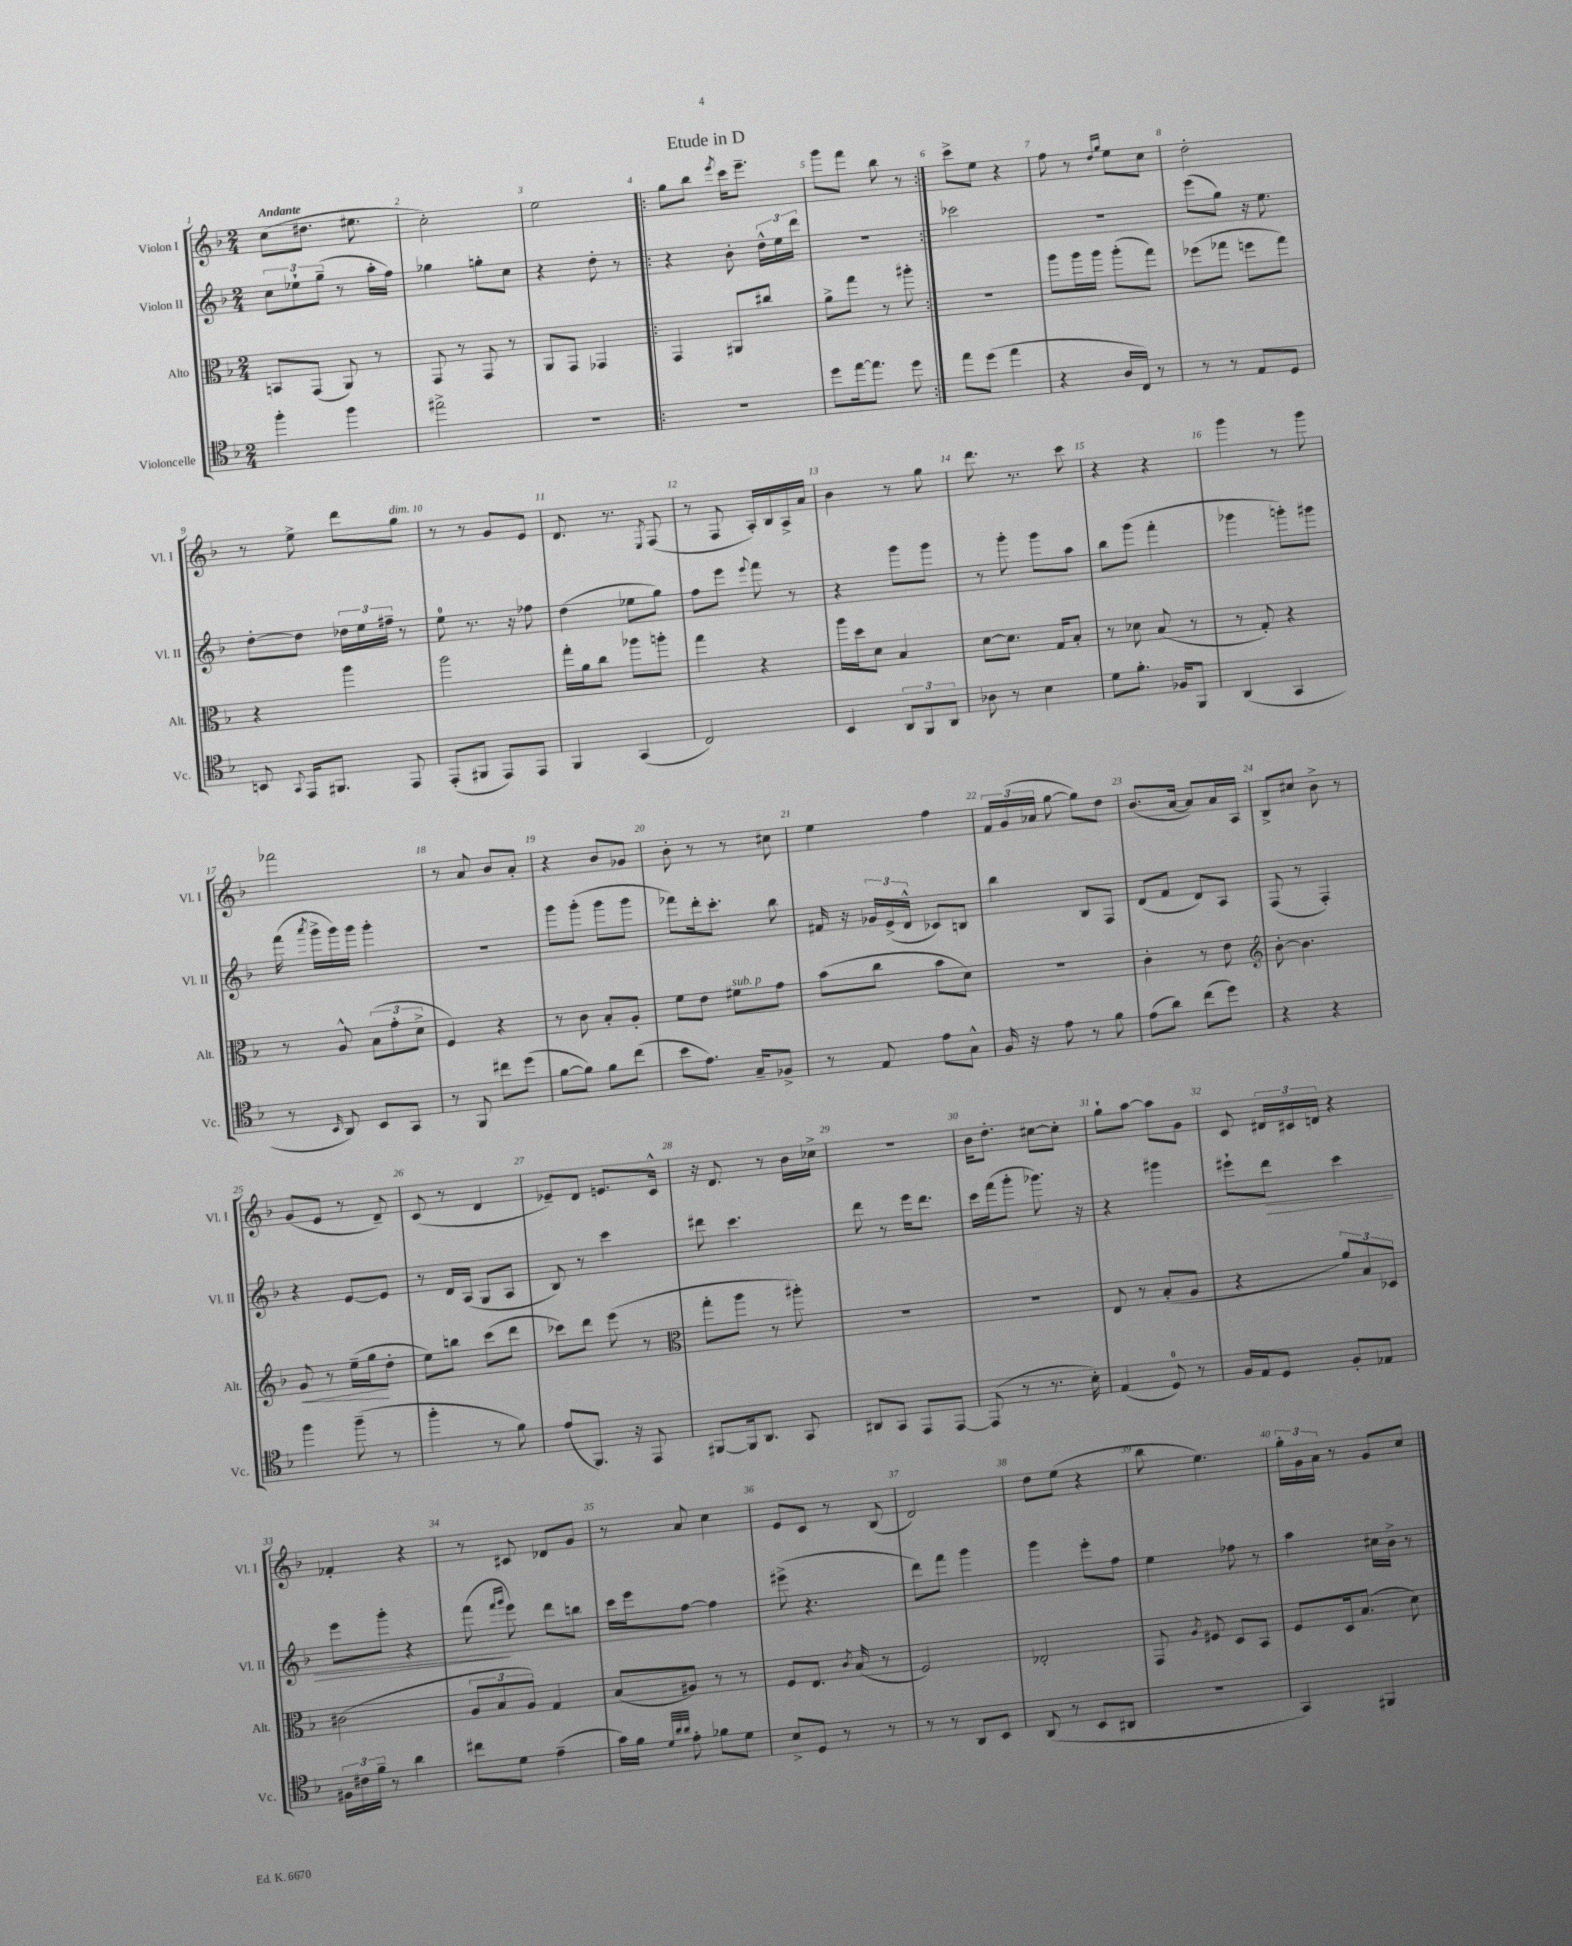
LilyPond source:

\header { title = "Etude in D" }
<<
\new StaffGroup <<
\new Staff = "s0" \with { instrumentName = "Violon I" shortInstrumentName = "Vl. I" } {
    \clef treble \key f \major \numericTimeSignature \time 2/4 \tempo "Andante"
    \autoBeamOff c''8[( dis''8.] eis''8. |
    c''2-.) |
    e''2 |
    \repeat volta 2 { g''8[ bes''8] \acciaccatura { e'''8 } c'''16[ e'''8.]-- |
    g'''8[ f'''8] bes''8 r8 | }
    c'''8[-> e''8] r4 |
    f''8 r8 \grace { d''16[ g''16] } e''8[ c''8] |
    d''2-. |
    r8 e''8-> d'''8[ g''8]^\markup { \italic "dim." } |
    r8 r8 g'8[ e'8] |
    d'8. r8. \acciaccatura { e8 } f8( |
    r8 f8 a16[-.) bes16 a16-> a'16] |
    bes'4 r8 g''8 |
    d'''8. r8. c'''8 |
    r4 r4 |
    g'''4 r8 g'''8 |
    fes'''2 |
    r8 a'8 bes'8[ a'8]-. |
    r4 bes'8[ ges'8] |
    bes'8-. r8 r8 cis''8 |
    e''4 f''4 |
    \tuplet 3/2 { f'16[ g'16( aes'16] } g''8~ g''8[) d''8] |
    bes'8.[( a'16]~ a'8[) a'16 a16] |
    bes8[-> cis''8] bes'8-> r8 |
    g'8[( e'8] r8 d'8--) |
    c'8( r8 d'4 |
    ees'8[--) d'8] e'8.[ c'16]-^ |
    r16 d'8. r8 bes'16[ ces''16]-> |
    r2 |
    bes'16[ d''8.]-. cis''8[~ cis''8]-. |
    g''8[-! a''8]~ a''8[ g'8] |
    c'8 \tuplet 3/2 { dis'16[ cis'16 d'16] } r4 |
    fes'4-. r4 |
    r8 cis'8 des'8[ g'8] |
    r8 a'8 c''4 |
    e'8[ c'8] r8 bes8( |
    d'2) |
    d''8[ e''8]( r4 |
    bes''8 e''4.) |
    \tuplet 3/2 { g''16[-. g'16 a'16] } r8 g'8[ c''8] \bar "|." |
}
\new Staff = "s1" \with { instrumentName = "Violon II" shortInstrumentName = "Vl. II" } {
    \clef treble \key f \major \numericTimeSignature \time 2/4
    \autoBeamOff \tuplet 3/2 { c''8[ ees''8-! g''8]--( } r8 a''16[-. f''16]) |
    ges''4 g''8[-. c''8] |
    r4 d''8-. r8 |
    \repeat volta 2 { r4 bes'8-. \tuplet 3/2 { d''16[-^ e''16 d'''16] } |
    r2 | }
    ces'''2 |
    R2 |
    e'''8[( g''8]) r16 e''8. |
    d''8[~-. d''8] \tuplet 3/2 { des''16[ e''16 fis''16]-- } r8 |
    e''8-0 r8. r16 fes''8 |
    d''4( ees''8[ g''8]) |
    f''8[ e'''8] \appoggiatura { e'''8 } f'''8 r8 |
    r4 g'''8[ g'''8] |
    r8 g'''8-. g'''8[ a''8] |
    bes''8[ g'''8]( f'''4-. |
    ges'''4 g'''8[-.) gis'''8] |
    f'''16( \acciaccatura { a'''8 } g'''16[-> g'''16) g'''16] g'''4-. |
    R2 |
    g'''8[ g'''8]-.( g'''8[ g'''8] |
    fes'''8[) d'''16-. c'''8.]-. bes''8 |
    fis'16 r16 \tuplet 3/2 { ges'16[ e'16->( d'16]-^ } ces'8[) b8] |
    bes''4 bes8[ f8] |
    d'8[( f'8] d'8[) a8] |
    f8( r8 f4-.) |
    r4 e'8[~ e'8] |
    r8 d'16[ a16]( g8[ a8] |
    bes8) r8 c'''4 |
    dis'''8 c'''4. |
    d'''8 r8 e'''16[ d'''8.] |
    c'''16[ f'''16( g'''8]-. ges'''8.) r16 |
    r4 gis'''4 |
    eis'''8[-! d'''8]\> c'''4 |
    e'''8[ g'''8]-. r4 |
    f'''8\!( \grace { f'''16[ g'''16] } e'''8) d'''8[ b''8] |
    c'''16[ e'''16 f''8]~ f''4 |
    eis'''8->( r4. |
    d'''8[) f'''8] g'''4 |
    g'''4 e'''8[-. f''8] |
    e''4 fes''8 r8 |
    a''4 cis''16[ bes'16]-> r8 \bar "|." |
}
\new Staff = "s2" \with { instrumentName = "Alto" shortInstrumentName = "Alt." } {
    \clef alto \key f \major \numericTimeSignature \time 2/4
    \autoBeamOff b,8[ g,8]( a,8) r8 |
    g,8 r8 g,8 r8 |
    a,8[ g,8] ges,4 |
    \repeat volta 2 { g,4 ais,8[ cis''8] |
    a'8[-> g''8] r8 ais''8-. | }
    r2 |
    a''8[ a''16 a''16] a''8[-.( g''8]) |
    fes''8[( ges''8] f''8[ ges''8]) |
    r4 a''4 |
    a''2 |
    g''16[-. a'16 c''8] aes''8[ a''8]-. |
    g''4 r4 |
    a''16[ d''16 d'8] bes4 |
    d'8[~ d'8.] g16[ bes8]-. |
    r8 des'8 bes8( r8 |
    r8 g8-.) r4 |
    r8 a8-^ \tuplet 3/2 { bes8[( g'8-. d'8]-> } |
    f4) r4 |
    r8 c'8 bes8[-. a8]-. |
    f'8[ e'8] fis'8[^\markup { \italic "sub. p" } g'8] |
    bes'8[( c''8] bes'8[ d'8]) |
    r2 |
    c'4-. r8 e'8 |
    \clef treble bes'8~-. bes'4. |
    g'8\< r8 e''16[--( g''16\! d''8]-. |
    e''8[) b''8] c'''8[( d'''8] |
    ces'''8[) d'''8] e'''8( r8 |
    \clef alto g''8[-. a''8] r8 ais''8-.) |
    R2 |
    R2 |
    e8 r8 bes8[-.( a8] |
    r4 \tuplet 3/2 { a'8[) bes8 des8] } |
    cis'2( |
    \tuplet 3/2 { a8[ bes8 a8]) } g4 |
    bes8[( ais8]) r8 r8 |
    f8[ e8.] \acciaccatura { c'8 } bes16( r8 |
    f2) |
    ees2-. |
    g,8 \acciaccatura { a8 } fis8 d8[ bes,8] |
    f8[ d16 bes8.]( d'8) \bar "|." |
}
\new Staff = "s3" \with { instrumentName = "Violoncelle" shortInstrumentName = "Vc." } {
    \clef tenor \key f \major \numericTimeSignature \time 2/4
    \autoBeamOff f''4-. f''4 |
    eis''2-> |
    R2 |
    \repeat volta 2 { R2 |
    d''8[ e''16~ e''8.] d''8 | }
    e''8[ d''8]( e''4 |
    r4 a16[ c16]) r8 |
    r8 r8 e8[ d8] |
    b,8 \appoggiatura { g,8 } e,16[ fis,8.] e,8 |
    e,8[-.( fis,8] e,8[) e,8] |
    f,4 g,4( |
    c2) |
    bes,4 \tuplet 3/2 { a,8[ f,8 a,8] } |
    aes8 r8 bes4 |
    d'8[ f'8.]-. fes16[ f,8] |
    a,4( g,4 |
    r8 \grace { bes,16 } a,8) bes,8[ g,8] |
    r8 f,8 cis''8[ d''8]( |
    f'8[~ f'8]) f'8[ c''8]( |
    bes'8[ e'8.]) g16[-- fes8]-> |
    r8 e8 e'8[ g8]-^ |
    f16 r16 e'8 r8 f'8 |
    e'8[( a'8]) c''8[( d''8]) |
    r4 r4 |
    f''4 f''8--( r8 |
    f''4-. r8 f'8) |
    e'8[( f,8.]) r16 e,8 |
    fis,8[~ fis,16 a,8.] g,8 |
    ais,8[ g,8] e,8[ e,8]~ |
    e,8( r8 r8. bes16-.) |
    e4( d8-0) r8 |
    f16[ e16 d8] f8[-. ees8] |
    \tuplet 3/2 { fis16[ cis'16 f'16]-- } r8 a'4 |
    cis''8[ d'8] e'4--( |
    g'16[) f'16] \grace { d'32[ a'32 a'32] } e'8-. fes'8[ d'8] |
    bes8[-> d8] r8 r8 |
    r8 r8 a,8[ bes,8] |
    a,8( r8 bes,8[ ais,8] |
    r2 |
    g,4) fis,4 \bar "|." |
}
>>
>>
\layout { \context { \Score \override BarNumber.break-visibility = ##(#f #t #t) barNumberVisibility = #all-bar-numbers-visible } }
